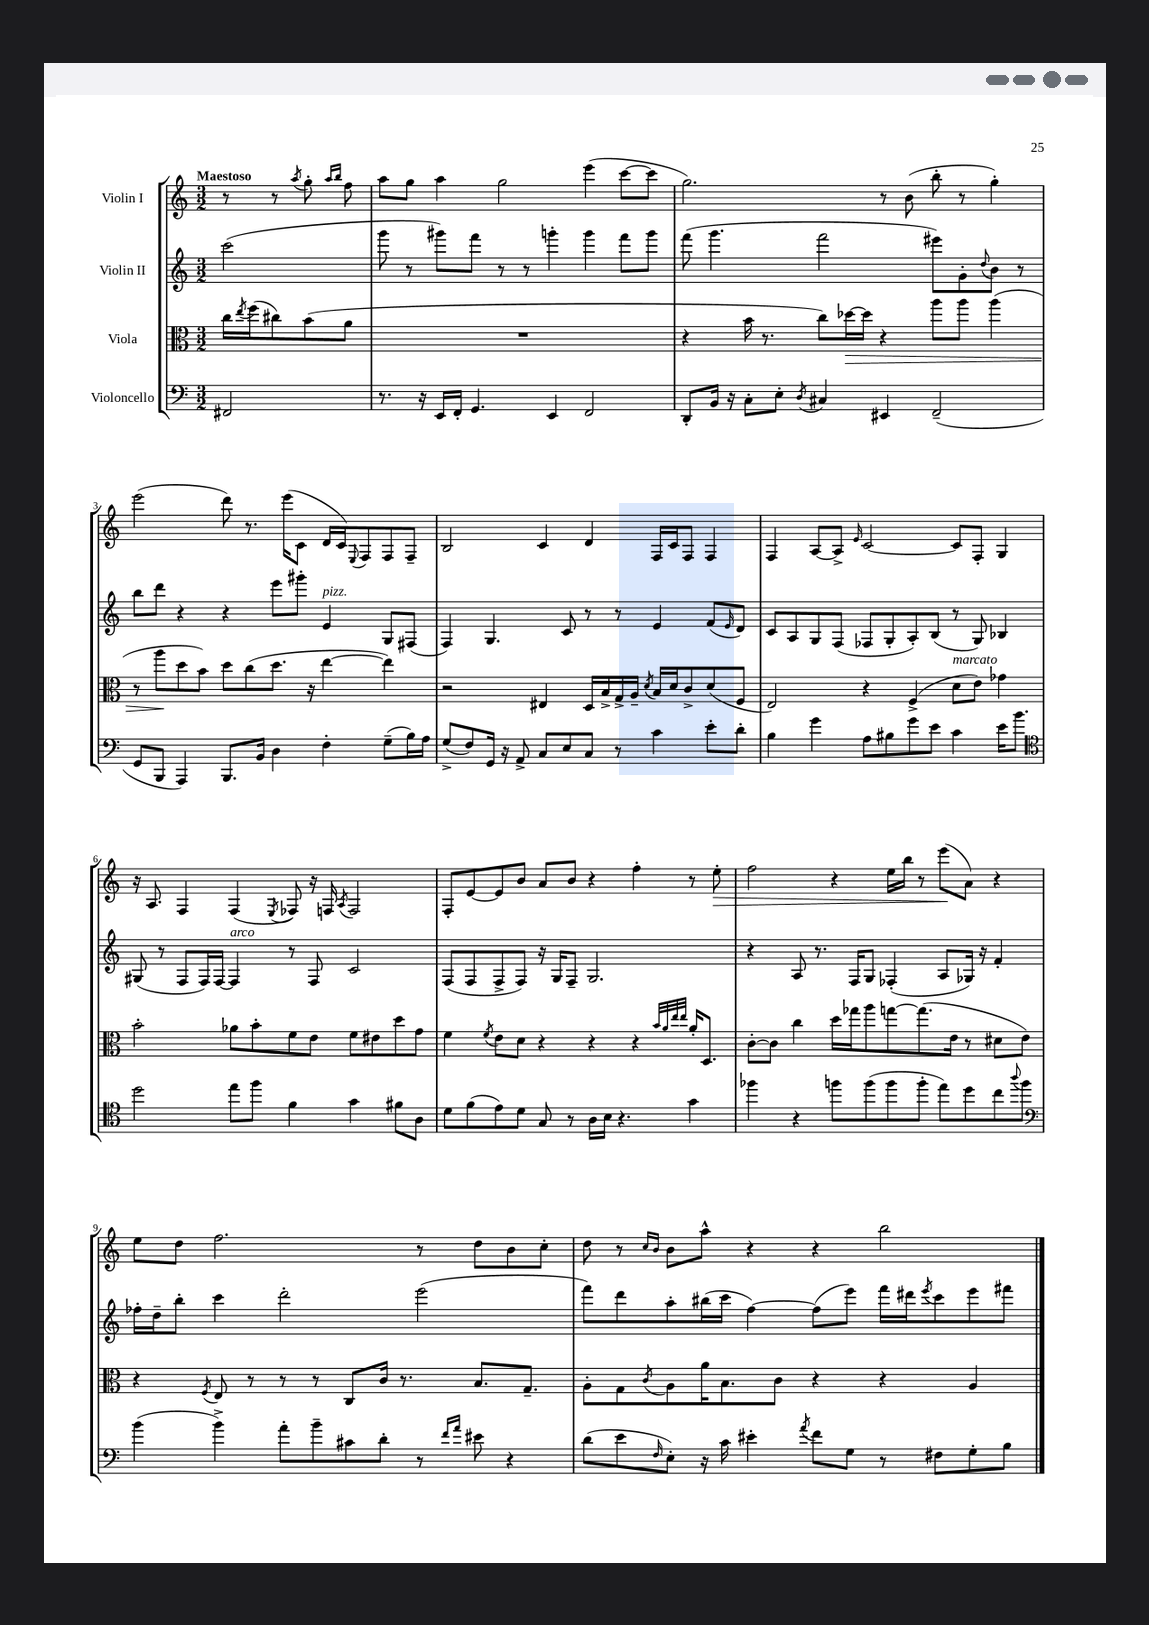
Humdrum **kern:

**kern	**kern	**kern	**kern
*staff4	*staff3	*staff2	*staff1
*clefF4	*clefC3	*clefG2	*clefG2
*k[]	*k[]	*k[]	*k[]
*M3/2	*M3/2	*M3/2	*M3/2
2FF#	16cc	(2ccc	8r
.	8qee	.	.
.	(16ff	.	.
.	8cc#)	.	8r
.	.	.	8qaa
.	(8b	.	8gg'
.	.	.	16qqaa
.	.	.	16qqbb
.	8a	.	8ff
=	=	=	=
8.r	1.r	8ggg	8aa
.	.	8r	8gg
16r	.	.	.
16EE	.	8ggg#)	4aa
16FF'	.	.	.
4.GG	.	8fff	.
.	.	8r	2gg
.	.	8r	.
4EE	.	4ggg'	.
2FF	.	4ggg	(4eee
.	.	8fff	[8ccc
.	.	8ggg	8ccc]
=	=	=	=
8DD'	4r	(8fff	2.gg)
16BB	.	4.ggg	.
16r	.	.	.
8C'	16b	.	.
.	8.r	.	.
8E'	.	.	.
8qD	.	.	.
4C#	8cc)	2fff	.
.	[16dd-	.	.
.	16dd-]	.	.
4EE#	4r	.	8r
.	.	.	(8b
(2FF~	8aa	8eee#)	8bb'
.	8aa	8g'	8r
.	.	8qqdd	.
.	(4aa	8b	4gg')
.	.	8r	.
=	=	=	=
8GG	8r	8bb	(2eee
8BBB	8aa	8ddd	.
4AAA)	8dd	4r	.
.	8b)	.	.
8.BBB	8dd	4r	8ddd)
.	(8cc	.	8.r
16BB	.	.	.
4D	8.dd	8eee	.
.	.	.	(16eee
.	.	8ggg#'	8c
.	16r	.	.
4F'	[4ee	4e	16d
.	.	.	16c)
.	.	.	8qqE
.	.	.	8F
(8G~	4ee])	8G	8F
16B)	.	(8F#	8F~
16A	.	.	.
=	=	=	=
(8G^	2r	4F)	2B
8F)	.	.	.
16GG	.	4.G	.
16r	.	.	.
8AA^	.	.	.
8C	4E#	.	4c
8E	.	8c	.
8C	16D	8r	4d
.	16B^	.	.
8r	16G^	8r	.
.	16A~	.	.
.	8qd	.	.
4c	16B	4e	16F
.	16d	.	16c
.	8c^	.	8F
8e'	(8d	(8f	4F
.	.	16qqe	.
8d'	8F	8d)	.
=	=	=	=
4B	2E)	8c	4F
.	.	8A	.
4g	.	8G	[8A
.	.	(8F	8A^]
.	.	.	16qqe
8A	4r	8F-	[2c
8B#	.	8G'	.
8g	(4F^	8A')	.
8e	.	(8B	.
4c	8d	8r	8c]
.	8e)	8G)	8F'
16e	4g-	4B-	4G
8.b	.	.	.
=	=	=	=
*clefC4	*	*	*
2dd	2b'	(8G#	16r
.	.	.	8.A
.	.	8r	.
.	.	8F	4F
.	.	16F)	.
.	.	[16F	.
8ee	8a-	4F]	(4F
8ff	8b'	.	.
.	.	.	8qE
4f	8f	8r	8F-)
.	8e	8F	16r
.	.	.	16F
.	.	.	8qA
4g	8f	2c	2F
.	8e#	.	.
8f#	8dd	.	.
8A	8g	.	.
=	=	=	=
8d	4f	(8F	8F'
(8f	.	8F	[8e
.	8qf	.	.
8e)	8e	8F^	8e]
8d	8d	8F)	8b
8G	4r	16r	8a
.	.	16G	.
8r	.	8F~	8b
16A	4r	2.G	4r
16B	.	.	.
4.r	.	.	.
.	4r	.	4ff'
.	32qqb	.	.
.	32qqa	.	.
.	32qqee	.	.
.	32qqee	.	.
4g	16a'	.	8r
.	8.D	.	.
.	.	.	8ee'
=	=	=	=
4ff-	[8c'	4r	2ff
.	8c]	.	.
4r	4cc	8A	.
.	.	8.r	.
8ff	16dd	.	4r
.	16gg-	16F	.
(8ff	8aa	8G	.
8ff	[8gg	(4F-'	16ee
.	.	.	16bb
8ff'	(8.gg]	.	8r
8ee)	.	8A	(8eee
.	16e	.	.
8dd	8r	16G-)	8a)
.	.	16r	.
8cc	8d#	4f'	4r
8qqaa	.	.	.
8ff	8e)	.	.
=	=	=	=
*clefF4	*	*	*
(4b	4r	16ff-'	8ee
.	.	16dd~	.
.	.	8bb'	8dd
.	8qF	.	.
4b^)	8E	4ccc	2.ff
.	8r	.	.
8a'	8r	2ddd'	.
8b~	8r	.	.
8c#	8C	.	.
8d'	16c	.	.
.	8.r	.	.
8r	.	(2eee	8r
16qqf	.	.	.
16qqa	.	.	.
8e#	8.B	.	8dd
4r	.	.	8b
.	8.G~	.	.
.	.	.	8cc'
=	=	=	=
(8d	8A'	8fff)	8dd
8e	8G	8ddd	8r
.	.	.	16qqcc
16qqF	8qc	.	16qqb
8E')	8A	8aa'	8b
16r	16a	(16bb#	8aa^^
16c	8.B	16ccc	.
4e#'	.	[4ff)	4r
.	8c	.	.
8qa	.	.	.
8f	4r	(8ff]	4r
8G	.	8eee)	.
8r	4r	16fff	2bb
.	.	16ddd#	.
.	.	8qeee	.
8F#	.	8ccc	.
8G'	4A	8eee	.
8B	.	8fff#	.
==	==	==	==
*-	*-	*-	*-
